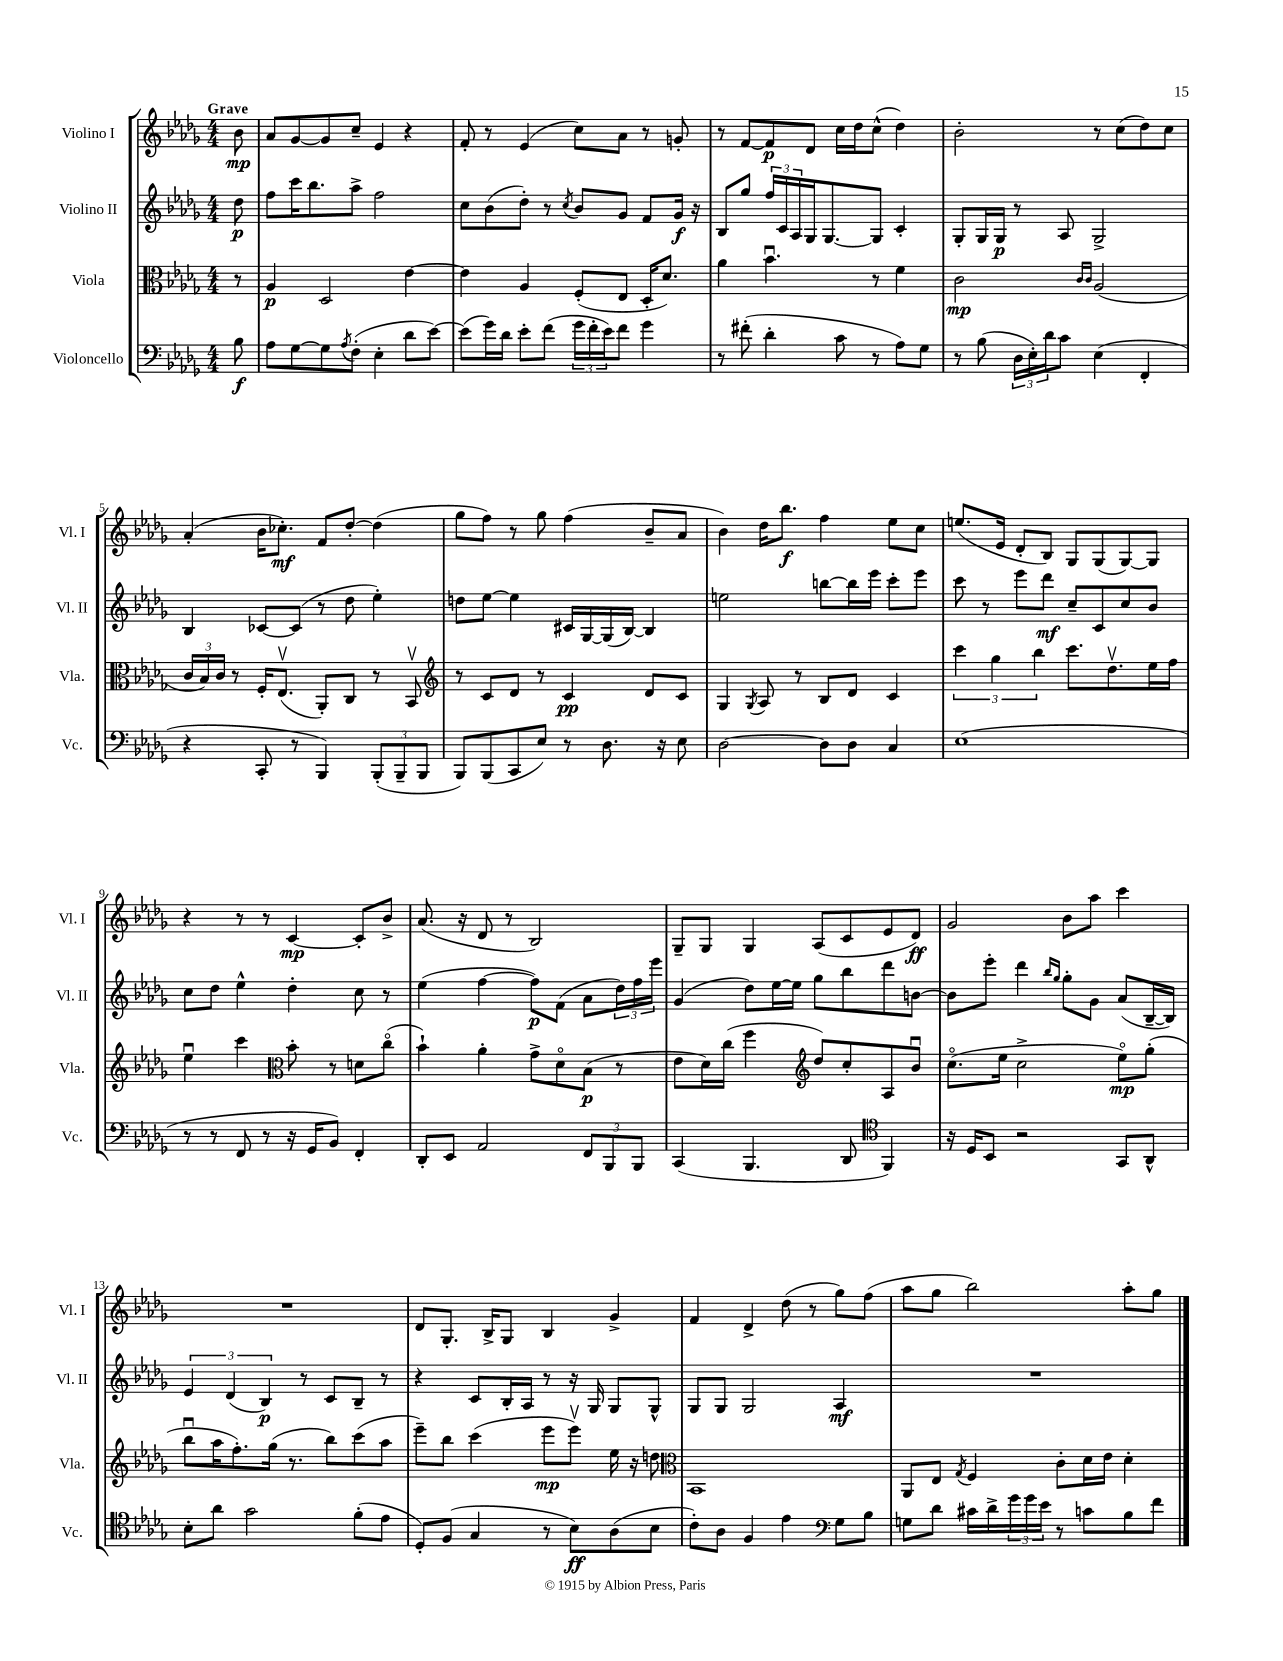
<<
\new StaffGroup <<
\new Staff = "s0" \with { instrumentName = "Violino I" shortInstrumentName = "Vl. I" } {
    \clef treble \key des \major \numericTimeSignature \time 4/4 \partial 8 \tempo "Grave"
    bes'8\mp |
    aes'8 ges'8~ ges'8 c''8-- ees'4 r4 |
    f'8-. r8 ees'4( c''8) aes'8 r8 g'8-. |
    r8 f'8~ f'8\p des'8 c''16 des''16 c''8-^( des''4) |
    bes'2-. r8 c''8( des''8) c''8 |
    aes'4-.( bes'16 ces''8.-.\mf) f'8 des''8~-. des''4( |
    ges''8 f''8) r8 ges''8 f''4( bes'8-- aes'8 |
    bes'4) des''16 bes''8.\f f''4 ees''8 c''8 |
    e''8.( ees'16 des'8-. bes8) ges8 ges8( ges8~) ges8 |
    r4 r8 r8 c'4~\mp c'8-. bes'8-> |
    aes'8.( r16 des'8 r8 bes2) |
    ges8-- ges8 ges4 aes8( c'8 ees'8 des'8\ff) |
    ges'2 bes'8 aes''8 c'''4 |
    R1 |
    des'8 ges8.-. bes16-> ges8 bes4 ges'4-> |
    f'4 des'4-> des''8( r8 ges''8) f''8( |
    aes''8 ges''8 bes''2) aes''8-. ges''8 \bar "|." |
}
\new Staff = "s1" \with { instrumentName = "Violino II" shortInstrumentName = "Vl. II" } {
    \clef treble \key des \major \numericTimeSignature \time 4/4 \partial 8
    des''8\p |
    f''8 c'''16 bes''8. aes''8-> f''2 |
    c''8 bes'8( des''8-.) r8 \acciaccatura { c''8 } bes'8 ges'8 f'8 ges'16\f r16 |
    bes8 ges''8 \tuplet 3/2 { f''16 c'16 aes16 } ges16 ges8.~ ges8 c'4-. |
    ges8-. ges16 ges16\p r8 aes8 ges2-> |
    bes4 ces'8~ ces'8( r8 des''8 ees''4-.) |
    d''8 ees''8~ ees''4 cis'16 ges16~ ges16( bes16~) bes4 |
    e''2 b''8~ b''16 ees'''16 c'''8-. ees'''8 |
    c'''8 r8 ees'''8 des'''8\mf c''8-- c'8 c''8 bes'8 |
    c''8 des''8 ees''4-^ des''4-. c''8 r8 |
    ees''4( f''4~ f''8\p) f'8( aes'8 \tuplet 3/2 { des''16) f''16 ees'''16 } |
    ges'4( des''8) ees''16~ ees''16 ges''8 bes''8 des'''8 b'8~ |
    b'8 ees'''8-. des'''4 \grace { bes''16 ges''16 } ges''8-. ges'8 aes'8( bes16~-- bes16) |
    \tuplet 3/2 { ees'4 des'4( bes4\p) } r8 c'8 bes8-- r8 |
    r4 c'8 bes16-. aes16 r8 r16 ges16 ges8 ges8-^ |
    ges8 ges8 ges2 aes4\mf |
    R1 \bar "|." |
}
\new Staff = "s2" \with { instrumentName = "Viola" shortInstrumentName = "Vla." } {
    \clef alto \key des \major \numericTimeSignature \time 4/4 \partial 8
    r8 |
    aes4\p des2 ees'4~ |
    ees'4 aes4 f8-.( ees8 des16-. des'8.) |
    aes'4 bes'4.\downbow r8 f'4 |
    c'2\mp \grace { c'16 c'16 } aes2( |
    \tuplet 3/2 { c'16 bes16) c'16 } r8 f16-. ees8.\upbow( aes,8-.) c8 r8 bes,8\upbow |
    \clef treble r8 c'8 des'8 r8 c'4\pp des'8 c'8 |
    ges4 \acciaccatura { ges8 } aes8 r8 bes8 des'8 c'4 |
    \tuplet 3/2 { c'''4 ges''4 bes''4 } c'''8. des''8.\upbow ees''16 f''16 |
    ees''4\downbow c'''4 \clef alto bes'8-. r8 d'8 c''8\flageolet( |
    bes'4-!) aes'4-. ges'8-> des'8\flageolet bes8\p( r8 |
    ees'8 des'16) c''16( f''4 \clef treble des''8) c''8-. aes8 bes'8\downbow |
    c''8.\flageolet( ees''16 c''2-> ees''8\flageolet\mp) ges''8-.( |
    bes''8\downbow aes''16 f''8.-.) ges''16( r8. bes''8) c'''8( aes''8 |
    ees'''8--) bes''8 c'''4( ees'''8\mp ees'''8\upbow) ees''16 r16 d''8 |
    \clef alto bes,1 |
    aes,8 ees8 \acciaccatura { ges8 } f4 c'8-. des'16 ees'16 des'4-. \bar "|." |
}
\new Staff = "s3" \with { instrumentName = "Violoncello" shortInstrumentName = "Vc." } {
    \clef bass \key des \major \numericTimeSignature \time 4/4 \partial 8
    bes8\f |
    aes8 ges8~ ges8 \acciaccatura { aes8 } f8-.( ees4-. des'8 ees'8~) |
    ees'8( ges'16) des'16 ees'8-. f'8( \tuplet 3/2 { ges'16 f'16-. ees'16) } f'8 ges'4 |
    r8 fis'8-.( des'4-. c'8 r8 aes8) ges8 |
    r8 bes8( \tuplet 3/2 { des16 ees16-.) des'16 } c'8 ees4( f,4-. |
    r4 c,8-. r8 bes,,4) \tuplet 3/2 { bes,,8-.( bes,,8-- bes,,8 } |
    bes,,8) bes,,8( c,8 ees8) r8 des8. r16 ees8 |
    des2~ des8 des8 c4 |
    ees1( |
    r8 r8 f,8 r8 r16 ges,16 bes,8) f,4-. |
    des,8-. ees,8 aes,2 \tuplet 3/2 { f,8 bes,,8 bes,,8 } |
    c,4( bes,,4. des,8 \clef tenor f,4) |
    r16 des16 bes,8 r2 ges,8 aes,8-^ |
    bes8-. aes'8 ges'2 f'8-.( ees'8 |
    des8-.) f8( ges4 r8 bes8\ff) aes8( bes8 |
    c'8-.) aes8 f4 ees'4 \clef bass ges8 bes8 |
    g8 des'8 cis'16 des'16-> \tuplet 3/2 { ges'16 ges'16 ees'16 } r8 c'8 bes8 f'8 \bar "|." |
}
>>
>>
